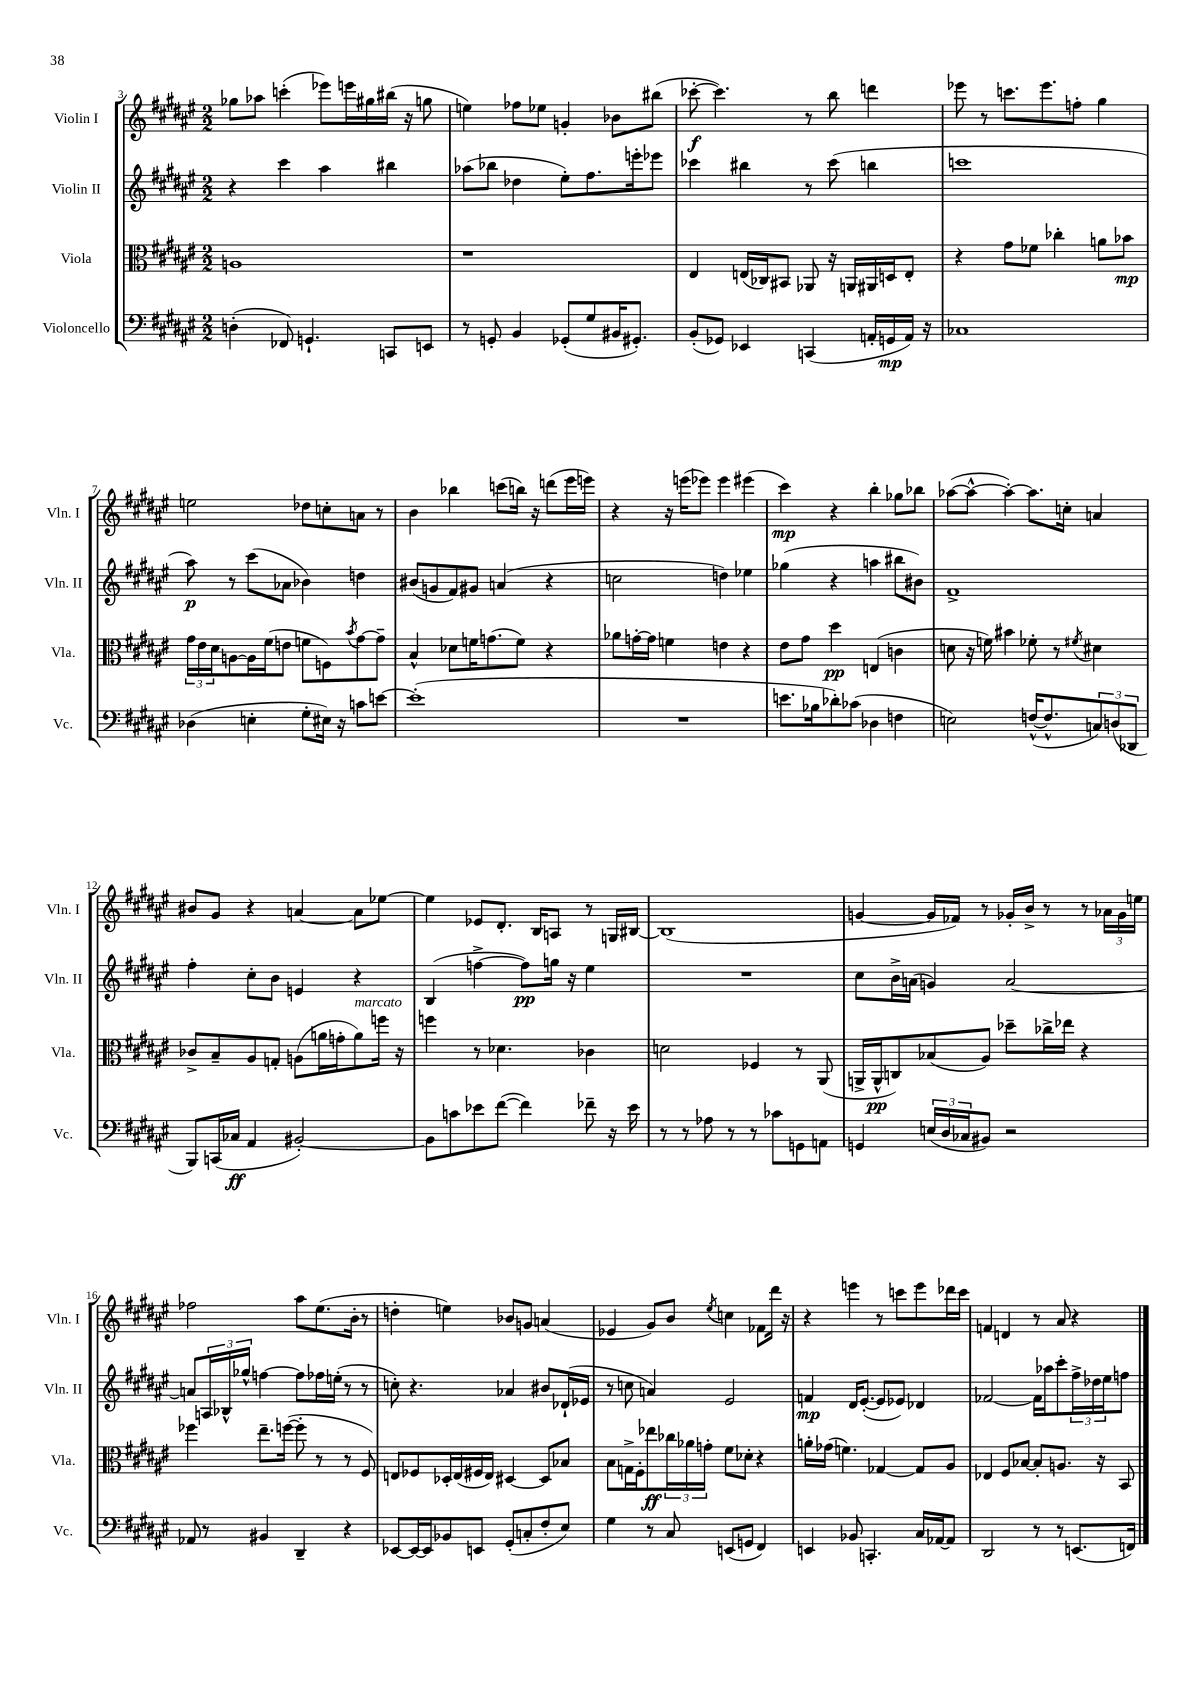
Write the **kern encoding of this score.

**kern	**kern	**kern	**kern
*staff4	*staff3	*staff2	*staff1
*clefF4	*clefC3	*clefG2	*clefG2
*k[f#c#g#d#a#e#]	*k[f#c#g#d#a#e#]	*k[f#c#g#d#a#e#]	*k[f#c#g#d#a#e#]
*M2/2	*M2/2	*M2/2	*M2/2
(4D'\	1A	4r	8gg-\L
.	.	.	8aa-\J
8FF-/)	.	4ccc#\	(4ccc'\
4.GG`/	.	.	.
.	.	4aa#\	8eee-\L)
.	.	.	16eee\L
.	.	.	16gg#\
8CC/L	.	4bb#\	(16bb#\JJ
.	.	.	16r
8EE/J	.	.	8gg\
=	=	=	=
8r	1r	(8aa-\L	4ee\)
8GG'/	.	8bb-\J	.
4BB/	.	4dd-\	8ff-\L
.	.	.	8ee-\J
(8GG-'/L	.	8ee#'\L)	4g'/
8G#/	.	8.ff#\	.
16BB#/K	.	.	8b-\L
8.GG#'/J)	.	16eee'\k	.
.	.	8eee-\J	(8bb#\J
=	=	=	=
(8BB'/L	4E#/	4ccc-\	[8ccc-'\
8GG-/J)	.	.	4.ccc-\])
4EE-/	(16E/LL	4bb#\	.
.	16C-/J)	.	.
.	8BB#/J	.	.
(4CC/	8AA-/	8r	8r
.	16r	(8ccc-\	8bb\
.	16AA/LL	.	.
16AA'/LL	16AA#/	4bb\	4ddd\
16GG/	16D/J	.	.
16AA/JJ)	8E'/J	.	.
16r	.	.	.
=	=	=	=
1C-	4r	1ccc	8eee-\
.	.	.	8r
.	8g#\L	.	8.ccc\L
.	8f-\J	.	.
.	.	.	8.eee-\
.	4cc-'\	.	.
.	.	.	8ff'\J
.	8a\L	.	4gg#\
.	8b-\J	.	.
=	=	=	=
(4D-\	24g#\LL	8aa#\)	2ee\
.	24e#\	.	.
.	24d#\J	.	.
.	[8A\	8r	.
4E'\	16A\]L	(8ccc#\L	.
.	(16f#\J	.	.
.	8e\J	8a-\J	.
8G#'\L	8f\L	4b-\)	8dd-\L
16E#\Jk)	8F\)	.	8cc'\
16r	.	.	.
.	8qb/	.	.
8c\L	[8g#\	4dd\	8a\J
[8e\J	8g#~\]J	.	8r
=	=	=	=
(1e']	4B^^/	(8b#/L	4b\
.	.	8g/	.
.	8d-\L	8f#/)	4bb-\
.	16f\K	8g#/J	.
.	(8.g\	.	.
.	.	(4a/	(8ccc\L
.	8f\J)	.	16bb\Jk)
.	.	.	16r
.	4r	4r	(8ddd\L
.	.	.	16eee#\L
.	.	.	16eee\JJ)
=	=	=	=
1r	8a-\L	2cc\	4r
.	[16g'\L	.	.
.	16g\]JJ	.	.
.	4f\	.	16r
.	.	.	(16eee\LK
.	.	.	8eee-\J)
.	4e\	4dd\)	4eee-\
.	4r	4ee-\	(4eee#\
=	=	=	=
8.e\L	8e#\L	(4gg-\	4ccc#\)
.	8g#\J	.	.
16B-\k	.	.	.
8d-'\)	4dd#\	4r	4r
(8c-\J	.	.	.
4D-\	(4E/	4aa\	4bb'\
4F\	4c\	8bb#\L	8gg-\L
.	.	8b#\J)	8bb-\J
=	=	=	=
2E\)	8d\	1f#^	([8aa-\L
.	16r	.	8aa-^^\_J
.	16f\)	.	.
.	4b#\	.	4aa-'\_)
([16F^^/LK	8f-'\	.	8.aa-\]L
8.F^^/]	.	.	.
.	8r	.	.
.	.	.	16cc'\Jk
.	8qf#/	.	.
12C/)	4d#\	.	4a/
(12D/	.	.	.
12DD-/J	.	.	.
=	=	=	=
8BBB/L)	8c-^/L	4ff#'\	8b#/L
(16CC/L	8B~/	.	8g#/J
16C-/JJ	.	.	.
4AA#/	8A#/	8cc#'\L	4r
.	8G'/J	8b\J	.
[2BB#'/)	(8A\L	4e/	[4a/
.	16a\L	.	.
.	16g'\J	.	.
.	8a\)	4r	8a\]L
.	16ff\Jk	.	[8ee-\J
.	16r	.	.
=	=	=	=
8BB#\]L	4ff\	(4B/	4ee-\]
8c\	.	.	.
8e-\	8r	[4ff^\	8e-/L
([8f#\J	4.d-\	.	8.d#'/J
4f#\])	.	8ff\]L)	.
.	.	.	16B/LK
.	.	16gg\Jk	8A/J
.	.	16r	.
8f-~\	4c-\	4ee#\	8r
16r	.	.	16G/LL
16e-\	.	.	[16B#/JJ
=	=	=	=
8r	2d\	1r	(1B#]
8r	.	.	.
8A-\	.	.	.
8r	.	.	.
8r	4F-/	.	.
8c-\L	.	.	.
8GG\	8r	.	.
8AA\J	(8AA#/	.	.
=	=	=	=
4GG/	16AA^/LL	8cc#\L	[4g/
.	16AA^^/J	.	.
.	8C/)	16b^\L	.
.	.	(16a\JJ	.
(24E/LL	(8B-/	4g/)	16g/]LL
24D#/	.	.	.
.	.	.	16f-/JJ)
24C-/J	.	.	.
8BB#/J)	8A#/J)	.	8r
2r	8dd-~\L	[2a/	16g-'/LL
.	.	.	16b^/JJ
.	16cc-^\L	.	8r
.	16ee-\JJ	.	.
.	4r	.	8r
.	.	.	24a-\LL
.	.	.	24g-\
.	.	.	24ee\JJ
=	=	=	=
8AA-/	4ff-\	8a/]L	2ff-\
8r	.	24A/L	.
.	.	24B-^^/	.
.	.	24gg-^^/JJ	.
4BB#/	8.ee#~\L	[4ff\	.
.	([16ff\Jk	.	.
4DD#~/	8ff'\]	8ff\]L	8aa#\L
.	8r	16ff-\L	(8.ee#\
.	.	(16ee'\JJ	.
4r	8r	8r	.
.	.	.	16b'\Jk
.	8F#/)	8r	8r
=	=	=	=
[8EE-/L	8E/L	8cc'\)	4dd'\
16EE-/_L	8F-/	4.r	.
16EE-/]J	.	.	.
8BB-/	16D-'/L	.	4ee\)
.	(16E/	.	.
8EE/J	16F#/	.	.
.	16E/JJ)	.	.
(8GG#'/L	[4D#/	4a-/	8b-/L
8C'/	.	.	8g/J
8F#'/	8D#/]L	8b#/L	(4a/
8E#/J)	8B-/J	(16d-`/L	.
.	.	16e-/JJ	.
=	=	=	=
4G#\	8B\L	8r	4e-/
.	16G^\L	8cc\	.
.	16F#'\J	.	.
8r	8ee-\	4a/)	8g#/L)
8C#/	24cc-\L	.	8b/J
.	24a-\	.	.
.	24g'\JJ	.	.
.	.	.	8qee#/
(8EE/L	8f#\L	2e#/	4cc\
8GG/J	8d-'\J	.	.
4FF#/)	4r	.	8f-\L
.	.	.	16ddd#\Jk
.	.	.	16r
=	=	=	=
4EE/	16a'\LL	4f/	4r
.	(16g-\JJ	.	.
.	4.f\)	.	.
8BB-/	.	16d#/LK	4eee\
.	.	([8.e#'/J	.
4.CC'/	.	.	.
.	[4G-/	8e#/]L	8r
.	.	8e-/J)	8ccc\L
16C#/LL	8G-/]L	4d-/	8eee\
[16AA-/J	.	.	.
8AA-/]J	8A#/J	.	16ddd-\L
.	.	.	16ccc\JJ
=	=	=	=
2DD#/	4E-/	[2f-/	4f/
.	8F#/L	.	4d/
.	[8B-/J	.	.
8r	8B-'/]L	16f-\]LL	8r
.	.	16aa-\J	.
8r	8.A/J	8ccc#'\	8a#/
(8.EE/L	.	24ff#^\L	4r
.	.	24dd-\	.
.	16r	.	.
.	.	24ee#\J	.
.	8BB/	8ff\J	.
16FF/Jk)	.	.	.
==	==	==	==
*-	*-	*-	*-
